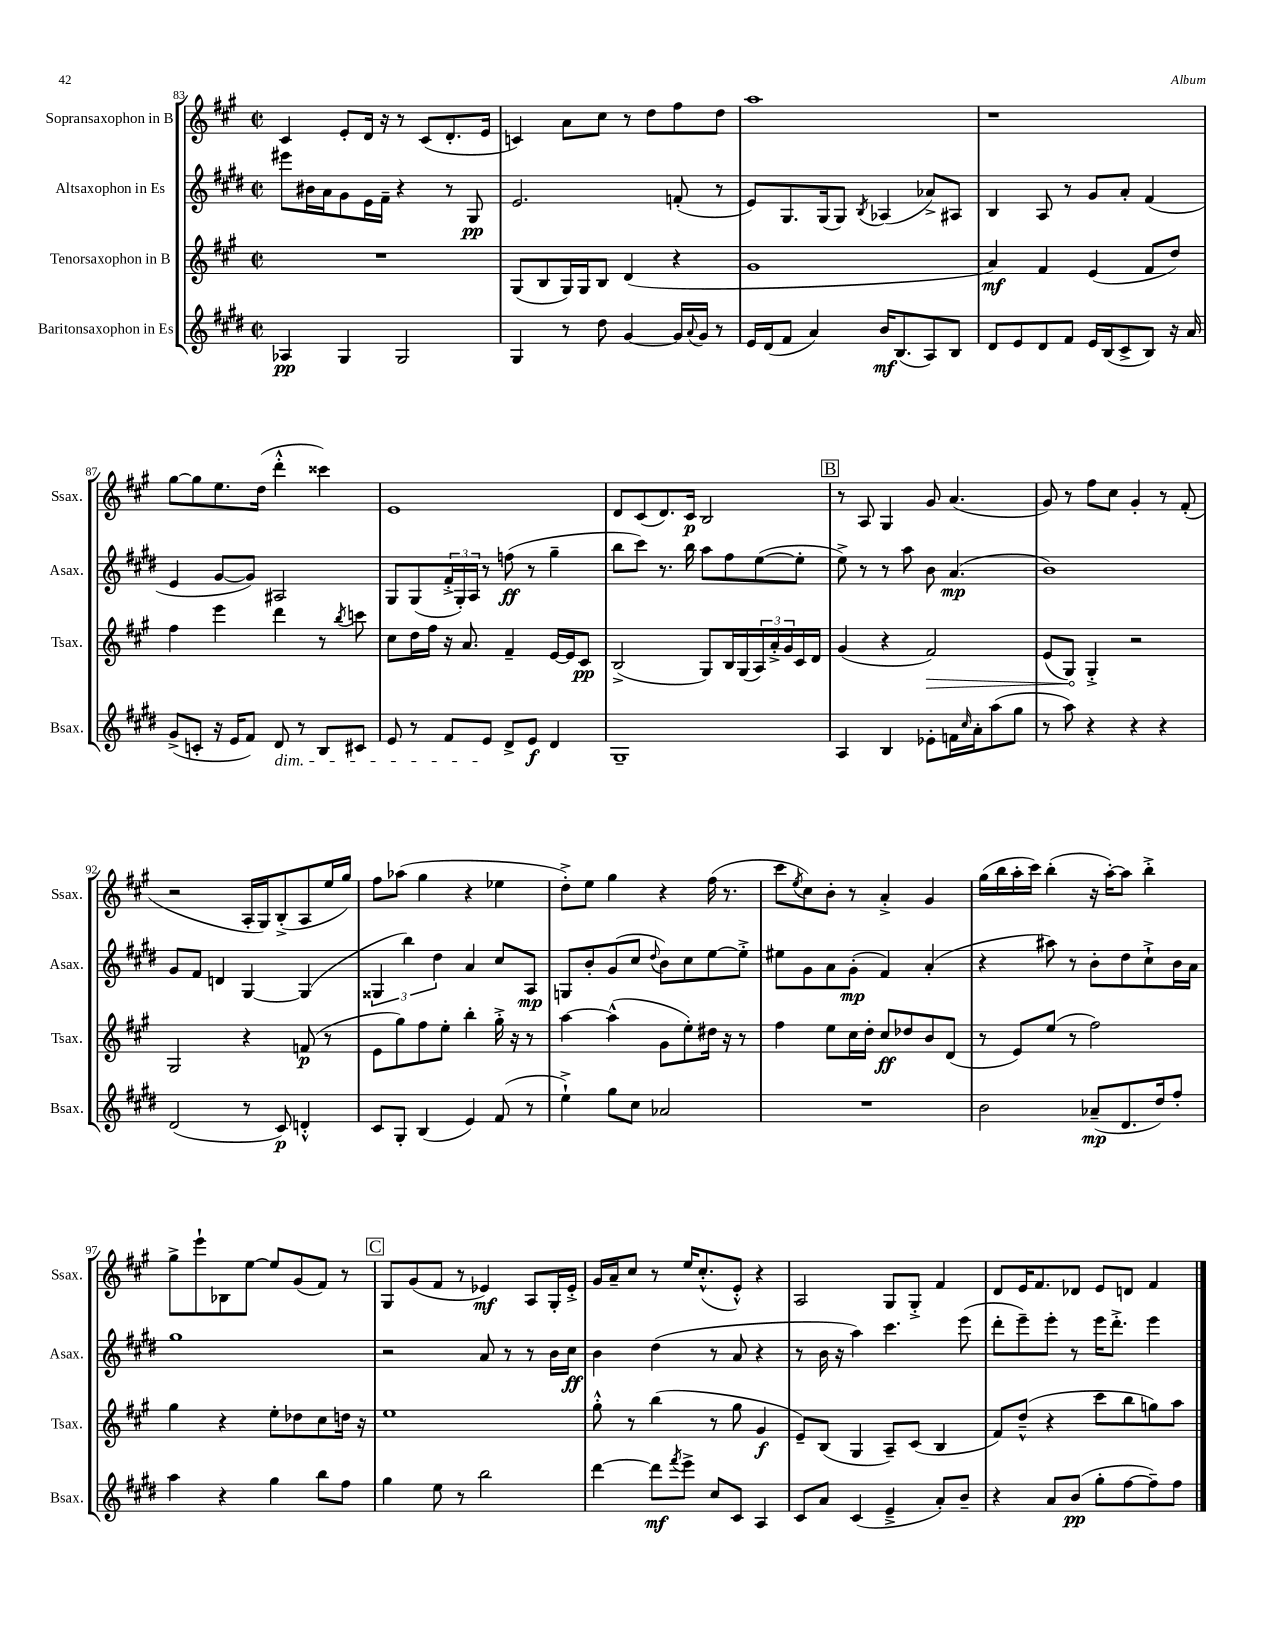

**kern	**dynam	**kern	**dynam	**kern	**dynam	**kern	**dynam
*part4	*part4	*part3	*part3	*part2	*part2	*part1	*part1
*staff4	*staff4	*staff3	*staff3	*staff2	*staff2	*staff1	*staff1
*I"Baritonsaxophon in Es	*	*I"Tenorsaxophon in B	*	*I"Altsaxophon in Es	*	*I"Sopransaxophon in B	*
*I'Bsax.	*	*I'Tsax.	*	*I'Asax.	*	*I'Ssax.	*
*clefG2	*	*clefG2	*	*clefG2	*	*clefG2	*
*k[f#c#g#d#]	*	*k[f#c#g#]	*	*k[f#c#g#d#]	*	*k[f#c#g#]	*
*M2/2	*	*M2/2	*	*M2/2	*	*M2/2	*
*met(c|)	*	*met(c|)	*	*met(c|)	*	*met(c|)	*
=83	=83	=83	=83	=83	=83	=83	=83
4A-X/	pp	1r	.	8eee#X\L	.	4c#/	.
.	.	.	.	16b#X\L	.	.	.
.	.	.	.	16a\J	.	.	.
4G#/	.	.	.	8g#\	.	8e'/L	.
.	.	.	.	16e\L	.	16d/Jk	.
.	.	.	.	16f#~\JJ	.	16r	.
2G#/	.	.	.	4r	.	8r	.
.	.	.	.	.	.	(8c#/L	.
.	.	.	.	8r	.	8.d'/	.
.	.	.	.	8G#/	pp	.	.
.	.	.	.	.	.	16e/Jk	.
=84	=84	=84	=84	=84	=84	=84	=84
4G#/	.	(8G#/L	.	2.e/	.	4cn/)	.
.	.	8B/	.	.	.	.	.
8r	.	16G#/L)	.	.	.	8a\L	.
.	.	16G#/J	.	.	.	.	.
8dd#\	.	8B/J	.	.	.	8cc#\J	.
[4g#/	.	(4d/	.	.	.	8r	.
.	.	.	.	.	.	8dd\L	.
16g#/LL]	.	4r	.	(8fn'/	.	8ff#\	.
8qqa/	.	.	.	.	.	.	.
16g#/JJ	.	.	.	.	.	.	.
8r	.	.	.	8r	.	8dd\J	.
=85	=85	=85	=85	=85	=85	=85	=85
16e/LL	.	1g#	.	8e/L)	.	1aa	.
(16d#/J	.	.	.	.	.	.	.
8f#/J	.	.	.	8.G#/	.	.	.
4a/)	.	.	.	.	.	.	.
.	.	.	.	(16G#/k	.	.	.
.	.	.	.	8G#/J)	.	.	.
.	.	.	.	8qB/	.	.	.
16b/KL	mf	.	.	(4A-X/	.	.	.
(8.B/	.	.	.	.	.	.	.
8A/)	.	.	.	8a-X^/L)	.	.	.
8B/J	.	.	.	8A#X/J	.	.	.
=86	=86	=86	=86	=86	=86	=86	=86
8d#/L	.	4a/)	mf	4B/	.	1r	.
8e/	.	.	.	.	.	.	.
8d#/	.	4f#/	.	8A/	.	.	.
8f#/J	.	.	.	8r	.	.	.
16e/LL	.	(4e/	.	8g#/L	.	.	.
(16B/J	.	.	.	.	.	.	.
8c#^/	.	.	.	8a'/J	.	.	.
8B/J)	.	8f#/L	.	(4f#/	.	.	.
16r	.	8dd/J)	.	.	.	.	.
16a/	.	.	.	.	.	.	.
!!LO:LB:g=z
=87	=87	=87	=87	=87	=87	=87	=87
(8g#^/L	.	4ff#\	.	4e/	.	[8gg#\L	.
8cn'/J	.	.	.	.	.	8gg#\]	.
16r	.	4eee\	.	[8g#/L	.	8.ee\	.
16e/KL	.	.	.	.	.	.	.
8f#/J)	.	.	.	8g#/J])	.	.	.
.	.	.	.	.	.	(16dd\Jk	.
!LO:TX:b:i:t=dim.	!	!	!	!	!	!	!
8d#/	.	4ddd\	.	2A#X/	.	4ddd'^^\	.
8r	.	.	.	.	.	.	.
8B/L	.	8r	.	.	.	4ccc##X\)	.
.	.	8qbb/	.	.	.	.	.
8c#X/J	.	8cccn\	.	.	.	.	.
=88	=88	=88	=88	=88	=88	=88	=88
8e/	.	8cc#\L	.	8G#/L	.	1e	.
8r	.	16dd\L	.	(8G#/	.	.	.
.	.	16ff#\JJ	.	.	.	.	.
8f#/L	.	16r	.	24f#'^/L	.	.	.
.	.	.	.	24G#'/)	.	.	.
.	.	8.a/	.	.	.	.	.
.	.	.	.	24A/JJ	.	.	.
8e/J	.	.	.	8r	.	.	.
8d#^/L	.	4f#~/	.	(8ffn\	ff	.	.
8e/J	f	.	.	8r	.	.	.
4d#/	.	[16e/LL	.	4gg#~\	.	.	.
.	.	16e/J]	.	.	.	.	.
.	.	8c#/J	pp	.	.	.	.
=89	=89	=89	=89	=89	=89	=89	=89
1G#~	.	(2B^/	.	8bb\L	.	8d/L	.
.	.	.	.	8ccc#\J)	.	(8c#/	.
.	.	.	.	8.r	.	8.d/)	.
.	.	.	.	16bb\	.	16c#/Jk	p
.	.	8G#/L)	.	8aa\L	.	2B/	.
.	.	16B/L	.	8ff#\	.	.	.
.	.	(16G#/	.	.	.	.	.
.	.	24A/)	.	([8ee\	.	.	.
.	.	24a'^/	.	.	.	.	.
.	.	24g#/	.	.	.	.	.
.	.	16c#/	.	8ee'\J]	.	.	.
.	.	16d/JJ	.	.	.	.	.
!!LO:REH:place=s1:t=B
=90	=90	=90	=90	=90	=90	=90	=90
4A/	.	(4g#/	.	8ee^\)	.	8r	.
.	.	.	.	8r	.	8A/	.
4B/	.	4r	.	8r	.	4G#/	.
.	.	.	.	8aa\	.	.	.
!	!	!	!LO:HP:b	!	!	!	!
8e-X'\L	.	2f#/)	>	8b\	.	8g#/	.
16fn\L	.	.	.	(4.a/	mp	(4.a/	.
16qqcc#/	.	.	.	.	.	.	.
16a'\J	.	.	.	.	.	.	.
(8aa\	.	.	.	.	.	.	.
8gg#\J	.	.	.	.	.	.	.
=91	=91	=91	=91	=91	=91	=91	=91
8r	.	(8e/L	.	1b)	.	8g#/)	.
8aa\)	.	8G#/J)	.	.	.	8r	.
4r	.	4G#'^/	]	.	.	8ff#\L	.
.	.	.	.	.	.	8cc#\J	.
4r	.	2r	.	.	.	4g#'/	.
4r	.	.	.	.	.	8r	.
.	.	.	.	.	.	(8f#'/	.
!!LO:LB:g=z
=92	=92	=92	=92	=92	=92	=92	=92
(2d#/	.	2G#/	.	8g#/L	.	2r	.
.	.	.	.	8f#/J	.	.	.
.	.	.	.	4dn/	.	.	.
8r	.	4r	.	[4G#/	.	16A'/LL	.
.	.	.	.	.	.	16G#/J)	.
8c#/)	p	.	.	.	.	(8B'^/	.
4dn'^^/	.	(8fn/	p	(4G#/]	.	8A/	.
.	.	8r	.	.	.	16ee/L	.
.	.	.	.	.	.	16gg#/JJ)	.
=93	=93	=93	=93	=93	=93	=93	=93
8c#/L	.	8e\L	.	6G##X/	.	8ff#\L	.
8G#'/J	.	8gg#\)	.	.	.	(8aa-X\J	.
.	.	.	.	6bb\)	.	.	.
(4B/	.	8ff#\	.	.	.	4gg#\	.
.	.	.	.	6dd#\	.	.	.
.	.	8ee'\J	.	.	.	.	.
4e/)	.	4bb'\	.	4a/	.	4r	.
(8f#/	.	16gg#'^\	.	8cc#/L	.	4ee-X\	.
.	.	16r	.	.	.	.	.
8r	.	8r	.	8A/J	mp	.	.
=94	=94	=94	=94	=94	=94	=94	=94
4ee`^\)	.	[4aa\	.	8Gn/L	.	8dd'^\L)	.
.	.	.	.	8b'/	.	8ee\J	.
8gg#\L	.	(4aa^^\]	.	(8g#/	.	4gg#\	.
8cc#\J	.	.	.	8cc#/J	.	.	.
.	.	.	.	8qqdd#/	.	.	.
2a-X/	.	8g#\L	.	8b\L)	.	4r	.
.	.	8ee'\)	.	8cc#\	.	.	.
.	.	16dd#X\Jk	.	[8ee\	.	(16ff#\	.
.	.	16r	.	.	.	8.r	.
.	.	8r	.	8ee'^\J]	.	.	.
=95	=95	=95	=95	=95	=95	=95	=95
1r	.	4ff#\	.	8ee#X\L	.	8ccc#\L	.
.	.	.	.	.	.	8qee/	.
.	.	.	.	8g#\	.	8cc#\)	.
.	.	8ee\L	.	8a\	.	8b'\J	.
.	.	16cc#\L	.	(8g#'\J	mp	8r	.
.	.	16dd'\JJ	.	.	.	.	.
.	.	8cc#/L	ff	4f#/)	.	4a'^/	.
.	.	8dd-X/	.	.	.	.	.
.	.	8b/	.	(4a'/	.	4g#/	.
.	.	(8d/J	.	.	.	.	.
=96	=96	=96	=96	=96	=96	=96	=96
2b\	.	8r	.	4r	.	(16gg#\LL	.
.	.	.	.	.	.	16bb\	.
.	.	8e/L)	.	.	.	16aa'\	.
.	.	.	.	.	.	16ccc#\JJ)	.
.	.	(8ee/J	.	8aa#X\)	.	(4bb'\	.
.	.	8r	.	8r	.	.	.
(8a-X~/L	mp	2ff#\)	.	8b'\L	.	16r	.
.	.	.	.	.	.	[16aa'\KL)	.
8.d#/	.	.	.	8dd#\	.	8aa\J]	.
.	.	.	.	8cc#`^\	.	4bb'^\	.
16dd#/k)	.	.	.	.	.	.	.
8ff#'/J	.	.	.	16b\L	.	.	.
.	.	.	.	16a\JJ	.	.	.
!!LO:LB:g=z
=97	=97	=97	=97	=97	=97	=97	=97
4aa\	.	4gg#\	.	1gg#	.	8gg#^\L	.
.	.	.	.	.	.	8eee`\	.
4r	.	4r	.	.	.	8B-X\	.
.	.	.	.	.	.	[8ee\J	.
4gg#\	.	8ee'\L	.	.	.	8ee/L]	.
.	.	8dd-X\	.	.	.	(8g#/	.
8bb\L	.	8cc#\	.	.	.	8f#/J)	.
8ff#\J	.	16ddn\Jk	.	.	.	8r	.
.	.	16r	.	.	.	.	.
!!LO:REH:place=s1:t=C
=98	=98	=98	=98	=98	=98	=98	=98
4gg#\	.	1ee	.	2r	.	8G#/L	.
.	.	.	.	.	.	(8g#/	.
8ee\	.	.	.	.	.	8f#/J	.
8r	.	.	.	.	.	8r	.
2bb\	.	.	.	8a/	.	4e-X/)	mf
.	.	.	.	8r	.	.	.
.	.	.	.	8r	.	8A/L	.
.	.	.	.	16b\LL	.	16G#'/L	.
.	.	.	.	16cc#\JJ	ff	16e-'^/JJ	.
=99	=99	=99	=99	=99	=99	=99	=99
[4ddd#\	.	8gg#'^^\	.	4b\	.	16g#/LL	.
.	.	.	.	.	.	16a~/J	.
.	.	8r	.	.	.	8cc#/J	.
8ddd#\L]	mf	(4bb\	.	(4dd#\	.	8r	.
8qfff#/	.	.	.	.	.	.	.
8eee^\J	.	.	.	.	.	16ee/KL	.
.	.	.	.	.	.	(8.cc#'^^/	.
8cc#/L	.	8r	.	8r	.	.	.
8c#/J	.	8gg#\	.	8a/	.	8e'^^/J)	.
4A/	.	4g#/	f	4r	.	4r	.
=100	=100	=100	=100	=100	=100	=100	=100
8c#/L	.	8e~/L)	.	8r	.	2A/	.
8a/J	.	(8B/J	.	16b\	.	.	.
.	.	.	.	16r	.	.	.
(4c#/	.	4G#/	.	4aa\)	.	.	.
4e~^/	.	8A~/L)	.	4.ccc#\	.	8G#/L	.
.	.	(8c#/J	.	.	.	8G#'^/J	.
8a'/L)	.	4B/	.	.	.	4f#/	.
8b~/J	.	.	.	(8eee\	.	.	.
=101	=101	=101	=101	=101	=101	=101	=101
4r	.	8f#/L)	.	8ddd#'\L	.	8d/L	.
.	.	(8dd~^^/J	.	8eee~\)	.	16e/K	.
.	.	.	.	.	.	8.f#/	.
8a/L	.	4r	.	8eee'\J	.	.	.
(8b/J	pp	.	.	8r	.	8d-X/J	.
8gg#'\L	.	8ccc#\L	.	16eee\KL	.	8e/L	.
.	.	.	.	8.ddd#'^\J	.	.	.
[8ff#\	.	8bb\	.	.	.	8dn/J	.
8ff#~\])	.	8ggn\)	.	4eee\	.	4f#/	.
8ff#\J	.	8aa\J	.	.	.	.	.
==	==	==	==	==	==	==	==
*-	*-	*-	*-	*-	*-	*-	*-
